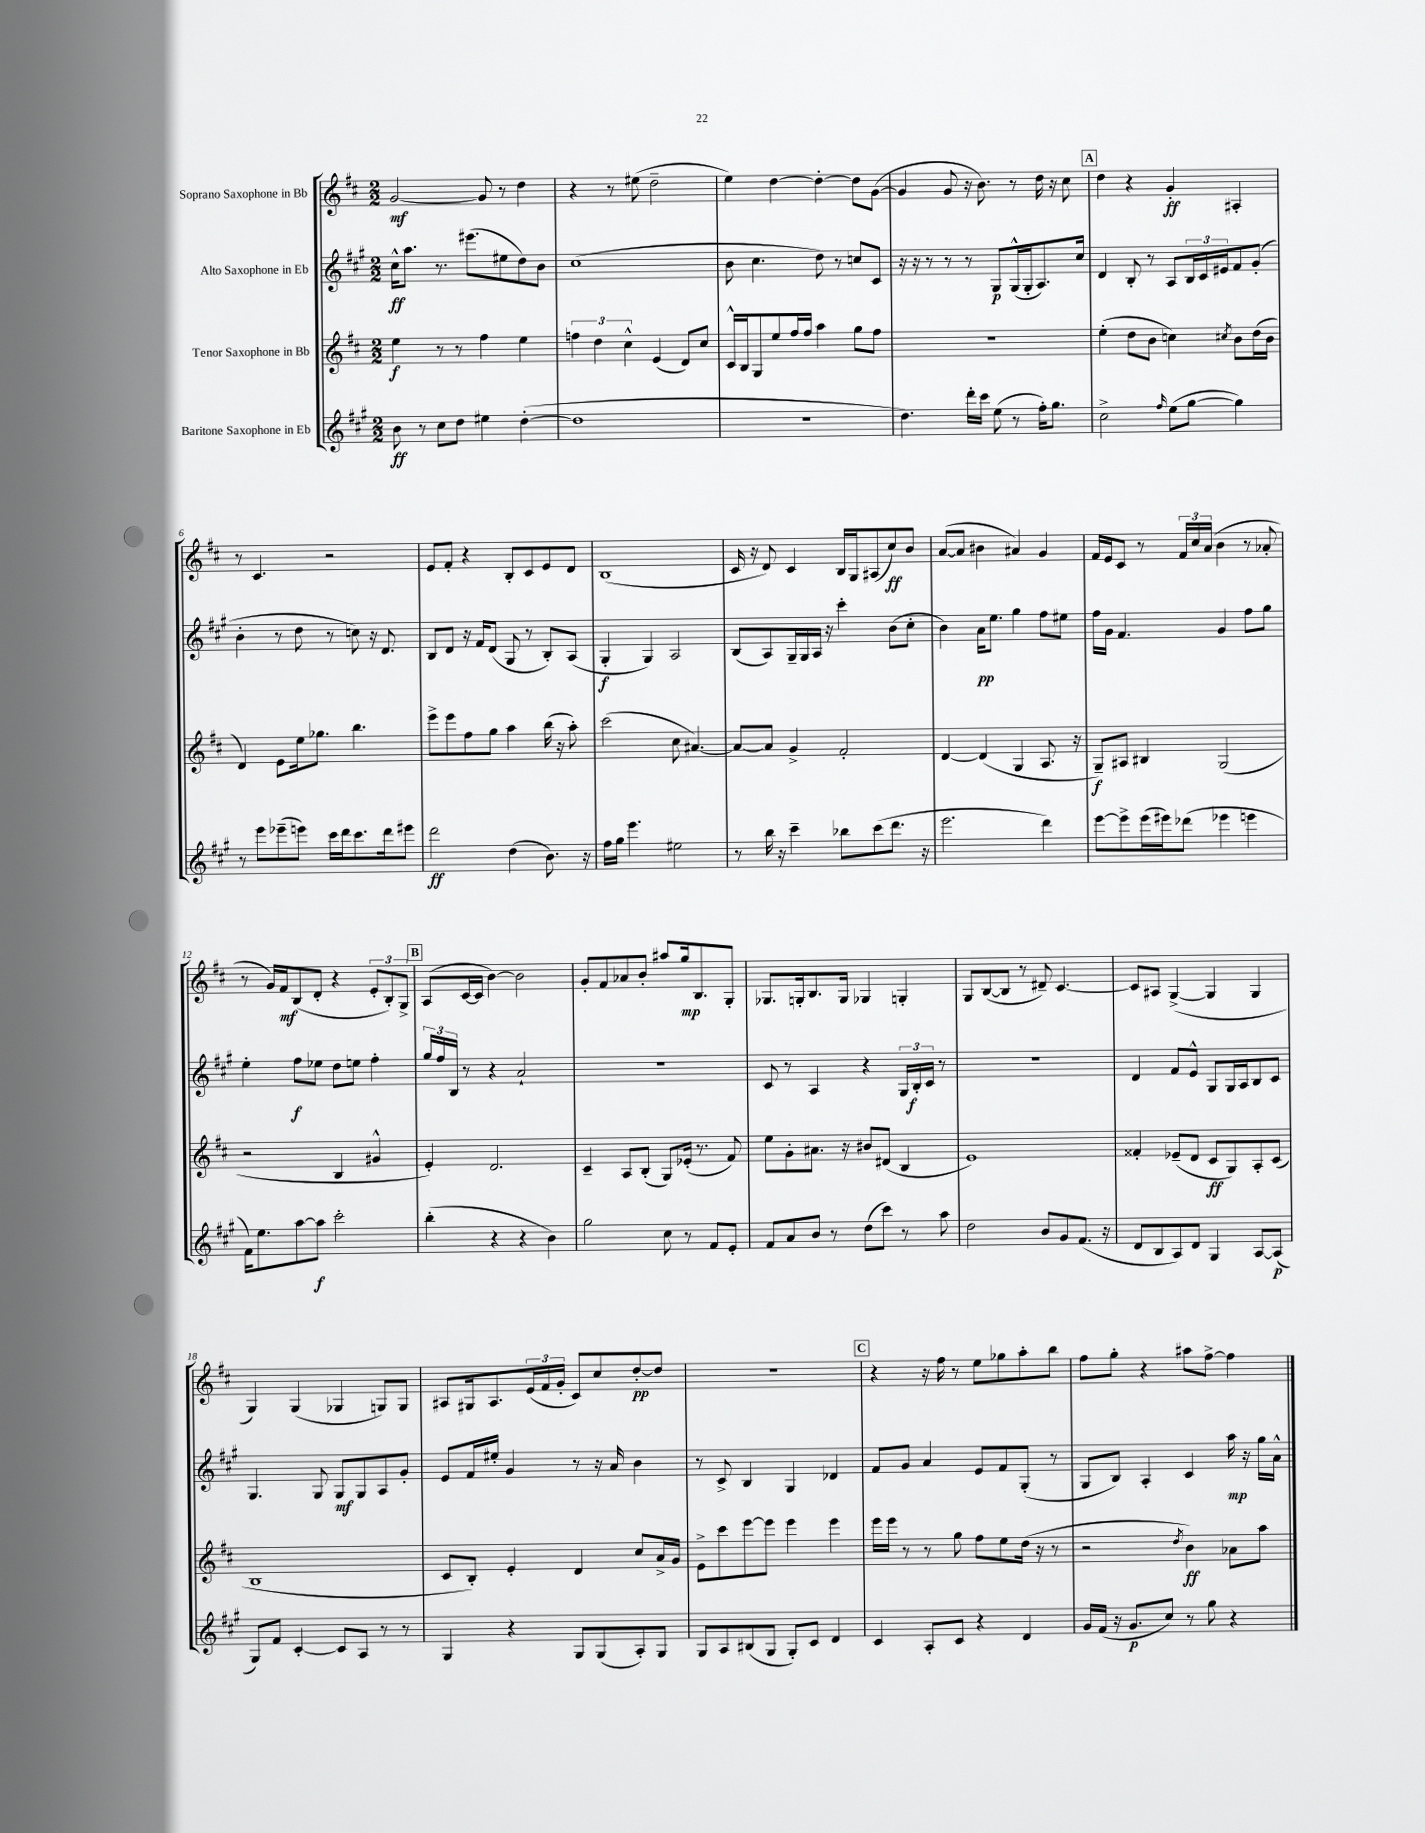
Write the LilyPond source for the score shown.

<<
\new StaffGroup <<
\new Staff = "s0" \with { instrumentName = "Soprano Saxophone in Bb" } {
    \clef treble \key d \major \numericTimeSignature \time 2/2
    g'2~\mf g'8 r8 d''4 |
    r4 r8 eis''8( d''2-- |
    e''4) d''4~ d''4~-. d''8 g'8~( |
    g'4 g'8 r16 b'8.) r8 d''16 r16 cis''8 |
    \mark \markup { \box "A" } d''4 r4 g'4-.\ff ais4-. |
    r8 cis'4. r2 |
    e'8 fis'8-. r4 b8-. cis'8 e'8 d'8 |
    b1( |
    cis'16 r16 d'8) cis'4 b16 g16 ais8( cis''8\ff) b'8 |
    a'8~( a'8 bis'4 ais'4) g'4 |
    fis'16 e'16 cis'8 r8 \tuplet 3/2 { fis'16 cis''16 a'16( } b'4 r8 aes'8-. |
    r8 g'16) fis'16\mf b8( d'8-. r4 \tuplet 3/2 { e'8-. b8-.) g8-> } |
    \mark \markup { \box "B" } a8( cis'16~ cis'16 b'4~) b'2 |
    g'8-. fis'8 aes'8 b'8-. ais''8 g''16\mp b8. g8-. |
    ges8. g16-. b8. g16 ges4 g4-. |
    g8 b8~( b8 r8 dis'8--) cis'4.~ |
    cis'8 ais8 g4~->( g4 g4 |
    g4) g4( ges4 g8) g8 |
    ais8 gis16 ais8. \tuplet 3/2 { e'16( fis'16 g'16-. } cis'8) cis''8 d''8~-.\pp d''8 |
    R1 |
    \mark \markup { \box "C" } r4 r16 fis''16 r8 e''8 ges''8 a''8-. b''8 |
    fis''8 g''8-. r4 ais''8 fis''8~-> fis''4 \bar "|." |
}
\new Staff = "s1" \with { instrumentName = "Alto Saxophone in Eb" } {
    \clef treble \key a \major \numericTimeSignature \time 2/2
    cis''16-^\ff a''8. r8. eis'''8.( eis''8 d''8) b'8 |
    cis''1( |
    b'8 cis''4. d''8) r8 c''8 cis'8 |
    r16 r16 r8 r8 r8 gis8\p gis16-^( gis16-. a8.) cis''16 |
    \mark \markup { \box "A" } d'4 b8-. r8 a8 \tuplet 3/2 { b16 cis'16 eis'16 } fis'8 gis'8-.( |
    b'4-. r8 d''8 r8 c''8) r16 d'8. |
    b8 d'8 r16 fis'16 d'8( gis8 r8 b8-.) a8( |
    gis4-.\f gis4) a2 |
    b8( a8) gis16-- gis16 a16 r16 cis'''4-. b'8( cis''8-. |
    b'4) a'16\pp e''8. gis''4 fis''8 eis''8 |
    fis''16 gis'16 fis'4. gis'4 fis''8 gis''8 |
    e''4-. fis''8\f ees''8 d''8 e''8 fis''4-. |
    \mark \markup { \box "B" } \tuplet 3/2 { gis''16 fis''16 b16 } r8 r4 a'2-! |
    R1 |
    cis'8 r8 a4 r4 \tuplet 3/2 { gis16 b16-.\f cis'16 } r8 |
    R1 |
    d'4 fis'8 e'8-^ gis8 gis16 a16 b8 cis'8 |
    gis4. gis8 gis8\mf gis8 a8 gis'8-. |
    e'8 fis'16 eis''16-. gis'4 r8 r16 a'16 b'4 |
    r8 cis'8-> b4 gis4 des'4 |
    \mark \markup { \box "C" } fis'8 gis'8 a'4 e'8 fis'8 gis8-.( r8 |
    gis8 b8) a4-. cis'4 a''16\mp r16 gis''16 a'16-^ \bar "|." |
}
\new Staff = "s2" \with { instrumentName = "Tenor Saxophone in Bb" } {
    \clef treble \key d \major \numericTimeSignature \time 2/2
    e''4\f r8 r8 fis''4 e''4 |
    \tuplet 3/2 { f''4 d''4 cis''4-^ } e'4( d'8) cis''8 |
    cis'16-^ b16 g8 e''8 fis''16 fis''16 a''4 g''8 fis''8 |
    r1 |
    \mark \markup { \box "A" } e''4-.( d''8 b'8 c''4) \acciaccatura { cis''8 } b'8 d''16( b'16 |
    d'4) e'8 e''16 ges''8. b''4. |
    e'''8-> e'''8 fis''8 g''8 a''4 b''16( r16 a''8-.) |
    cis'''2( cis''8 ais'4.~) |
    ais'8~ ais'8 g'4-> fis'2-. |
    d'4~ d'4( g4 a8. r16 |
    g8--\f) ais8 bis4 g2( |
    r2 b4 gis'4-^ |
    \mark \markup { \box "B" } e'4-.) d'2. |
    cis'4-- a8 b8-.( g8) ees'16-.( r8. fis'8) |
    e''8 g'8-. ais'8. r16 bis'8 dis'8( b4 |
    e'1) |
    fisis'4-. ees'8--( d'8 cis'8\ff g8) a8-. cis'8( |
    b1 |
    cis'8 b8-.) e'4-. d'4 cis''8 a'16-> g'16 |
    e'8-> cis'''8 e'''8~ e'''8 e'''4 e'''4 |
    \mark \markup { \box "C" } e'''16 e'''16 r8 r8 g''8 fis''8 e''8 d''16( r16 r8 |
    r2 \acciaccatura { d''8 } b'4\ff) aes'8 a''8 \bar "|." |
}
\new Staff = "s3" \with { instrumentName = "Baritone Saxophone in Eb" } {
    \clef treble \key a \major \numericTimeSignature \time 2/2
    b'8\ff r8 cis''8 d''8 eis''4 d''4~-.( |
    d''1 |
    R1 |
    d''4.) d'''16-. cis'''16 e''8( r8 fis''16-.) gis''8. |
    \mark \markup { \box "A" } cis''2-> \grace { fis''16 } e''8( gis''8~ gis''4) |
    r8 e'''8 ees'''8--( e'''8) cis'''16 d'''16 cis'''8. d'''16 eis'''8 |
    d'''2\ff d''4( b'8.) r16 |
    fis''16 gis''16 e'''4. eis''2 |
    r8 b''16 r16 cis'''4-- bes''8 cis'''8( d'''8. r16 |
    e'''2. d'''4) |
    e'''8~ e'''8-> e'''16( eis'''16) des'''8( ees'''4 e'''4 |
    fis'16) e''8. a''8~ a''8\f cis'''2-. |
    \mark \markup { \box "B" } b''4-.( r4 r4 b'4) |
    gis''2 cis''8 r8 fis'8 e'8-. |
    fis'8 a'8 b'8 r8 d''8( cis'''8) r8 a''8 |
    d''2 b'8 gis'8 fis'8.( r16 |
    d'8 b8 a8) d'8 gis4 a8~ a8\p( |
    gis8) fis'8 cis'4~-. cis'8 a8 r8 r8 |
    gis4 r4 gis8 gis8( a8-.) gis8 |
    gis8 a8 bis8( gis8 gis8-.) cis'8 d'4 |
    \mark \markup { \box "C" } cis'4 a8-. cis'8 r4 d'4 |
    gis'16 fis'16( r16 gis'8.\p cis''8) r8 gis''8 r4 \bar "|." |
}
>>
>>
